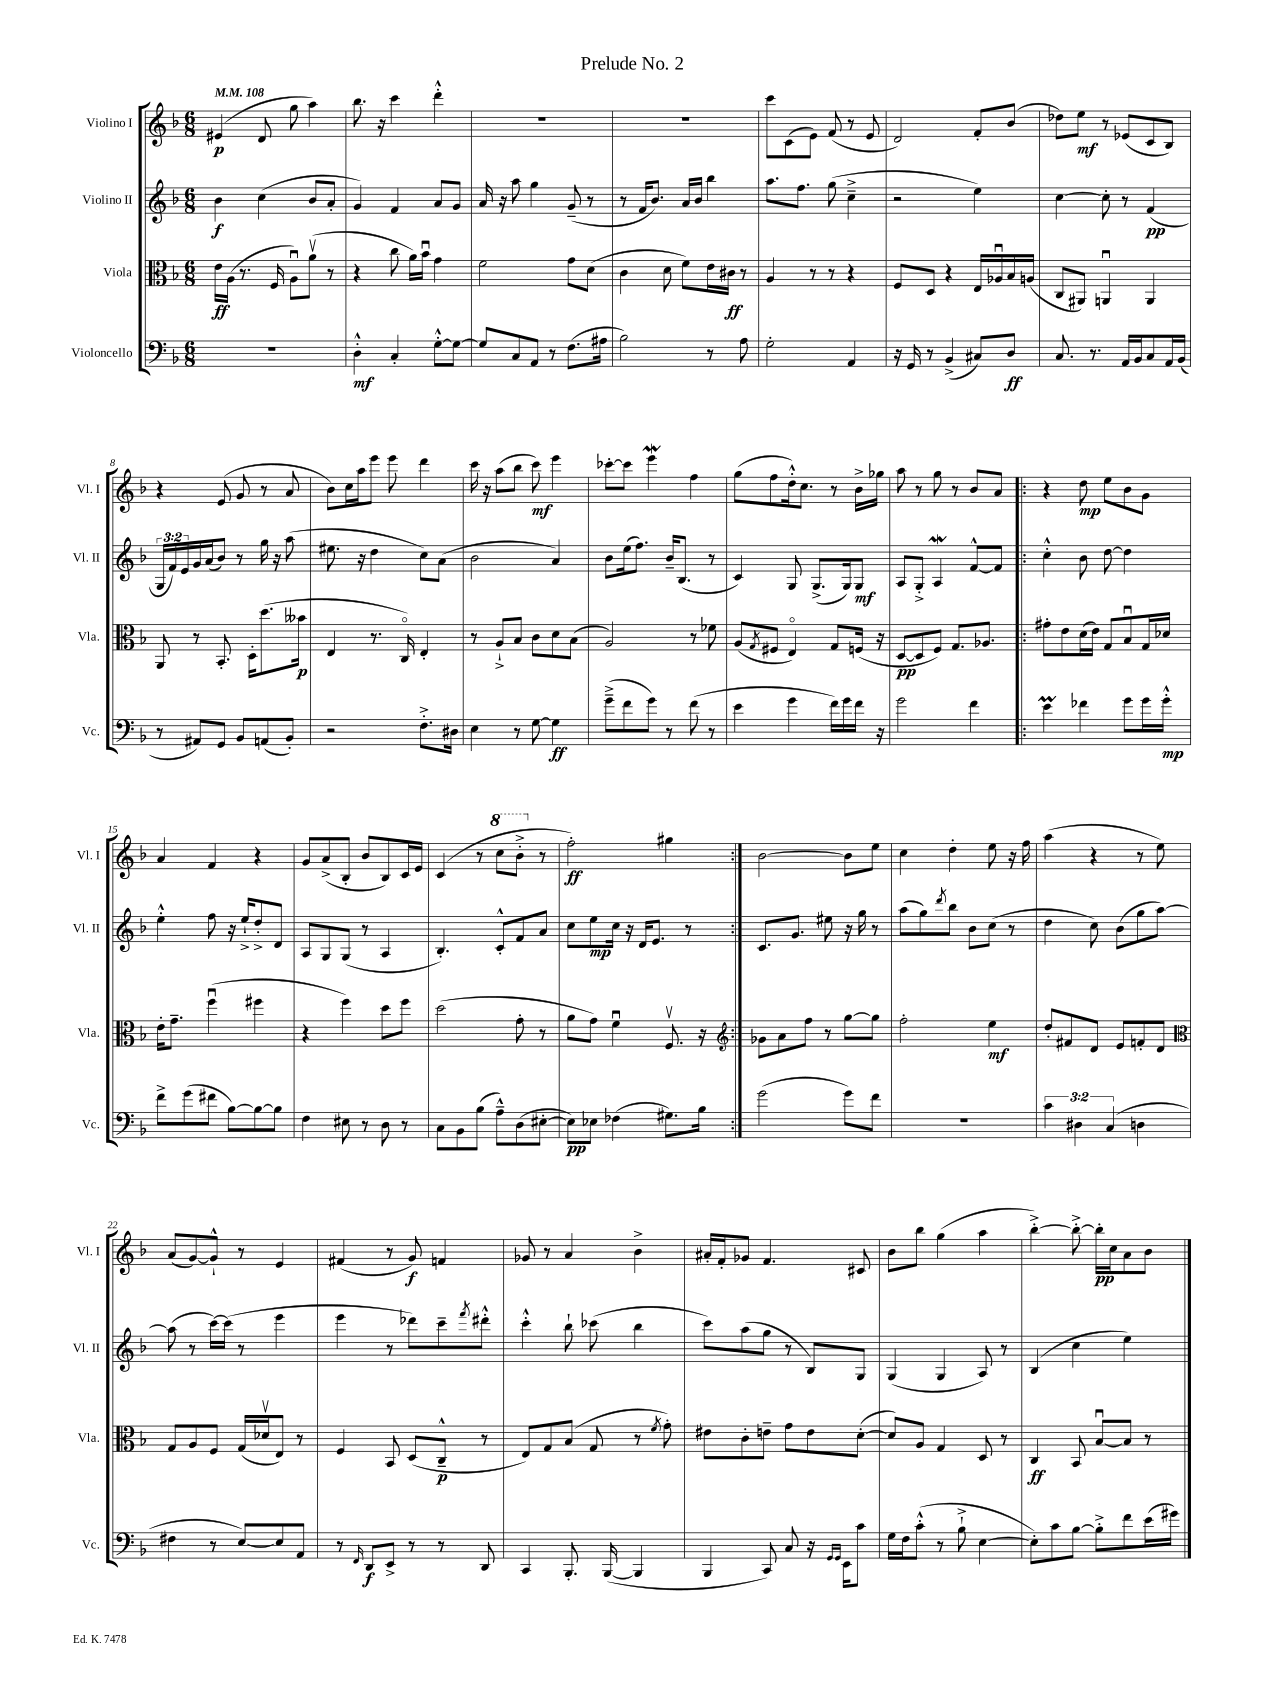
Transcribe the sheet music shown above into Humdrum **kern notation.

**kern	**kern	**kern	**kern
*staff4	*staff3	*staff2	*staff1
*clefF4	*clefC3	*clefG2	*clefG2
*k[b-]	*k[b-]	*k[b-]	*k[b-]
*M6/8	*M6/8	*M6/8	*M6/8
*MM108	*MM108	*MM108	*MM108
2.r	16e\LL	4b-\	(4e#/
.	(16A\JJ	.	.
.	8.r	.	.
.	.	(4cc\	8d/
.	16F/	.	.
.	8Au\L)	.	8gg\
.	(8av\J	8b-/L	4aa\)
.	8r	8a'/J	.
=	=	=	=
4D'^^\	4r	4g/)	8.bb-\
.	.	.	16r
4C'/	8cc\	4f/	4ccc\
.	16a\LL)	.	.
.	16b-u\JJ	.	.
[8G'^^\L	4g\	8a/L	4ddd'^^\
8G\_J	.	8g/J	.
=	=	=	=
8G/]L	2f\	16a/	2.r
.	.	16r	.
8C/	.	8aa\	.
8AA/J	.	4gg\	.
8r	.	.	.
(8.F\L	8g\L	(8g~/	.
.	(8d\J	8r	.
16A#\Jk	.	.	.
=	=	=	=
2B-\)	4c\	8r	2.r
.	.	16f/LK	.
.	.	8.b-/J)	.
.	8d\	.	.
.	8f\L)	16a/LL	.
.	.	16b-/JJ	.
8r	16e\L	4bb-\	.
.	16c#\JJ	.	.
8A\	8r	.	.
=	=	=	=
2G'\	4A/	8.aa\L	8ccc\L
.	.	.	(8c\
.	.	8.ff\J	.
.	8r	.	8e\J)
.	8r	(8gg\	(8f/
4AA/	4r	4cc~^\	8r
.	.	.	8e/
=	=	=	=
16r	8F/L	2r	2d/)
16GG/	.	.	.
8r	8D/J	.	.
(4BB-^/	4r	.	.
8C#/L)	16E/LL	4ee\)	8f'/L
.	16A-u/	.	.
8D/J	16B-/	.	(8b-/J
.	(16A/JJ	.	.
=	=	=	=
8.C/	8C/L	[4cc\	8dd-\L)
.	8AA#/J)	.	8ee\J
8.r	.	.	.
.	4AAu/	8cc'\]	8r
16AA/LL	.	8r	(8e-/L
16BB-/J	.	.	.
8C/	4AA/	(4f/	8c/
16AA/L	.	.	8B-/J)
(16BB-/JJ	.	.	.
=	=	=	=
8r	8AA/	24G/LL	4r
.	.	24f/)	.
.	.	24e/	.
8AA#/L)	8r	16g/	.
.	.	(16a/J	.
8GG/J	8.BB-'/	8b-/J)	(8e/
8BB-/L	.	8r	8g/
.	16D'\LK	.	.
(8AA/	(8.dd\	16gg\	8r
.	.	16r	.
8BB-'/J)	.	(8aa\	8a/
.	16b--\Jk	.	.
=	=	=	=
2r	4E/	8.ee#\	8b-\L)
.	.	.	16cc\L
.	.	16r	16aa\J
.	8.r	4dd\	8eee\J
.	.	.	8eee\
.	16Co/)	.	.
8.F'^\L	4E'/	8cc\L)	4ddd\
.	.	(8a\J	.
16D#\Jk	.	.	.
=	=	=	=
4E\	8r	2b-\	16ccc\
.	.	.	16r
.	8A`^/L	.	(8aa\L
8r	8B-/J	.	8bb-\J
[8G\	8c\L	.	8ccc\)
4G\]	8d\	4a/)	4eee\
.	(8B-\J	.	.
=	=	=	=
(8g~^\L	2A/)	8b-\L	[8ccc-'\L
8f\	.	(16ee\k	8ccc-\]J
.	.	8.ff\J)	.
8g\J)	.	.	4eee\
8r	.	16b-~/LK	.
.	.	(8.B-/J	.
(8f\	8r	.	4ff\
8r	8f-\	8r	.
=	=	=	=
4e\	(8A/L	4c/)	(8gg\L
.	8qG/	.	.
.	8F#/J	.	8ff\
4g\	4Eo/)	8G/	16dd'^^\k)
.	.	.	8.cc\J
.	.	(8.G^/L	.
16f\LL)	8G/L	.	8r
16g\	.	16G/k)	.
16f\JJ	(16F/Jk	8G/J	16b-^\LL
16r	16r	.	16gg-\JJ
=	=	=	=
2g\	[8D/L	8A/L	8aa\
.	8D/]	8G'^/J	8r
.	8F/J)	4A/	8gg\
.	8.G/L	.	8r
4f\	.	[8f^^/L	8b-/L
.	8.A-/J	.	.
.	.	8f/]J	8a/J
=!|:	=!|:	=!|:	=!|:
4e\	8g#'\L	4cc'^^\	4r
.	8e\	.	.
4f-\	(16d\L	8b-\	8dd\
.	16e\JJ)	.	.
.	8G/L	[8dd\	8ee\L
8g\L	8B-u/	4dd\]	8b-\
16g\L	16G/L	.	8g\J
16g'^^\JJ	16d-/JJ	.	.
=	=	=	=
8f^\L	16e'\LK	4ee'^^\	4a/
.	8.g~\J	.	.
(8g\	.	.	.
8f#\J	(4ffu\	8ff\	4f/
[8B-\L)	.	16r	.
.	.	16ee`^/LK	.
8B-\_	4ff#\	8dd'^/	4r
8B-\]J	.	8d/J	.
=	=	=	=
4F\	4r	8A/L	8g/L
.	.	8G/	(8a^/
8E#\	4ff\)	(8G/J	8B-'/J
8r	.	8r	8b-/L
8D\	8dd\L	4A/	8B-/)
8r	8ff\J	.	16c/L
.	.	.	16e/JJ
=	=	=	=
8C\L	(2dd\	4.B-'/)	(4c/
8BB-\	.	.	.
(8B-\J	.	.	8r
8A~^^\L)	.	8c'^^/L	8ccc\L
(8D\	8g'\	8f/	8bb-'^\J
[8E#'\J	8r	8a/J	8r
=	=	=	=
8E#\]L)	8a\L	8cc\L	2ff'\)
8E-\J	8g\J)	8ee\	.
(4F-\	4fu\	16cc\Jk	.
.	.	16r	.
.	.	16d/LK	.
.	.	8.e/J	.
8.G#\L)	8.Fv/	.	4gg#\
.	.	8r	.
16B-\Jk	16r	.	.
=:|!	=:|!	=:|!	=:|!
*	*clefG2	*	*
(2g\	8g-\L	8.c/L	[2b-\
.	8a\	.	.
.	.	8.g/J	.
.	8ff\J	.	.
.	8r	8ee#\	.
8g\L)	[8gg\L	16r	8b-\]L
.	.	16gg\	.
8f\J	8gg\]J	8r	8ee\J
=	=	=	=
2.r	2ff'\	(8aa\L	4cc\
.	.	8gg\)	.
.	.	8qddd/	.
.	.	8bb-\J	4dd'\
.	.	8b-\L	.
.	4ee\	(8cc\J	8ee\
.	.	8r	16r
.	.	.	16ff\
=	=	=	=
6c\	8dd'/L	4dd\	(4aa\
.	8f#/	.	.
6D#\	.	.	.
.	8d/J	8cc\)	4r
(6C/	.	.	.
.	8e/L	(8b-\L	.
4D\	8f'/	8gg\	8r
.	8d/J	[8aa\J)	8ee\)
=	=	=	=
*	*clefC3	*	*
4F#\	8G/L	(8aa\]	(8a/L
.	8A/	8r	[8g/)
8r	8F/J	[16ccc\LL)	8g`^^/]J
.	.	(16ccc\]JJ	.
[8E/L)	(16G/LL	8r	8r
.	16d-v/J	.	.
8E/]	8E/J)	4eee\	4e/
8AA/J	8r	.	.
=	=	=	=
8r	4F/	4eee\	(4f#/
16qqFF/	.	.	.
8DD/L	.	.	.
8EE^/J	8BB-/	8r	8r
8r	(8D/L	8ddd-\L)	8g/)
8r	8C~^^/J	8ccc~\	4f/
.	.	8qfff/	.
8DD/	8r	8ddd#'^^\J	.
=	=	=	=
4CC/	8E/L)	4ccc'^^\	8g-/
.	8G/	.	8r
8.BBB-'/	(8B-/J	8bb-`\	4a/
.	8G/	(8ccc-\	.
([16BBB-/	.	.	.
4BBB-/]	8r	4bb-\	4b-^\
.	8qf/	.	.
.	8g'\)	.	.
=	=	=	=
4BBB-/	8e#\L	8ccc\L)	16a#'/LL
.	.	.	16f'/J
.	8c'\	(8aa\	8g-/J
8CC/)	8e~\J	8gg\J	4.f/
8C/	8g\L	8r	.
16r	8e\	8B-/L)	.
16qqGG/LL	.	.	.
16qqGG/JJ	.	.	.
16EE\LK	.	.	.
8c\J	([8d'\J	8G/J	8c#/
=	=	=	=
16G\LL	8d/]L)	(4G/	8b-\L
16F\J	.	.	.
(8c'^^\J	8A/J	.	8bb-\J
8r	4G/	4G/	(4gg\
8B-`^\	.	.	.
[4E\	8D/	8A/)	4aa\
.	8r	8r	.
=	=	=	=
8E'\]L)	4C/	(4B-/	[4bb-'^\)
8c\	.	.	.
[8B-\J	8BB-/	4cc\	8bb-'^\_
8B-'^\]L	[8B-u/L	.	16bb-'\]LL
.	.	.	16cc\J
8f\	8B-/]J	4ee\)	8a\
(16e\L	8r	.	8b-\J
16g#\JJ)	.	.	.
==	==	==	==
*-	*-	*-	*-
